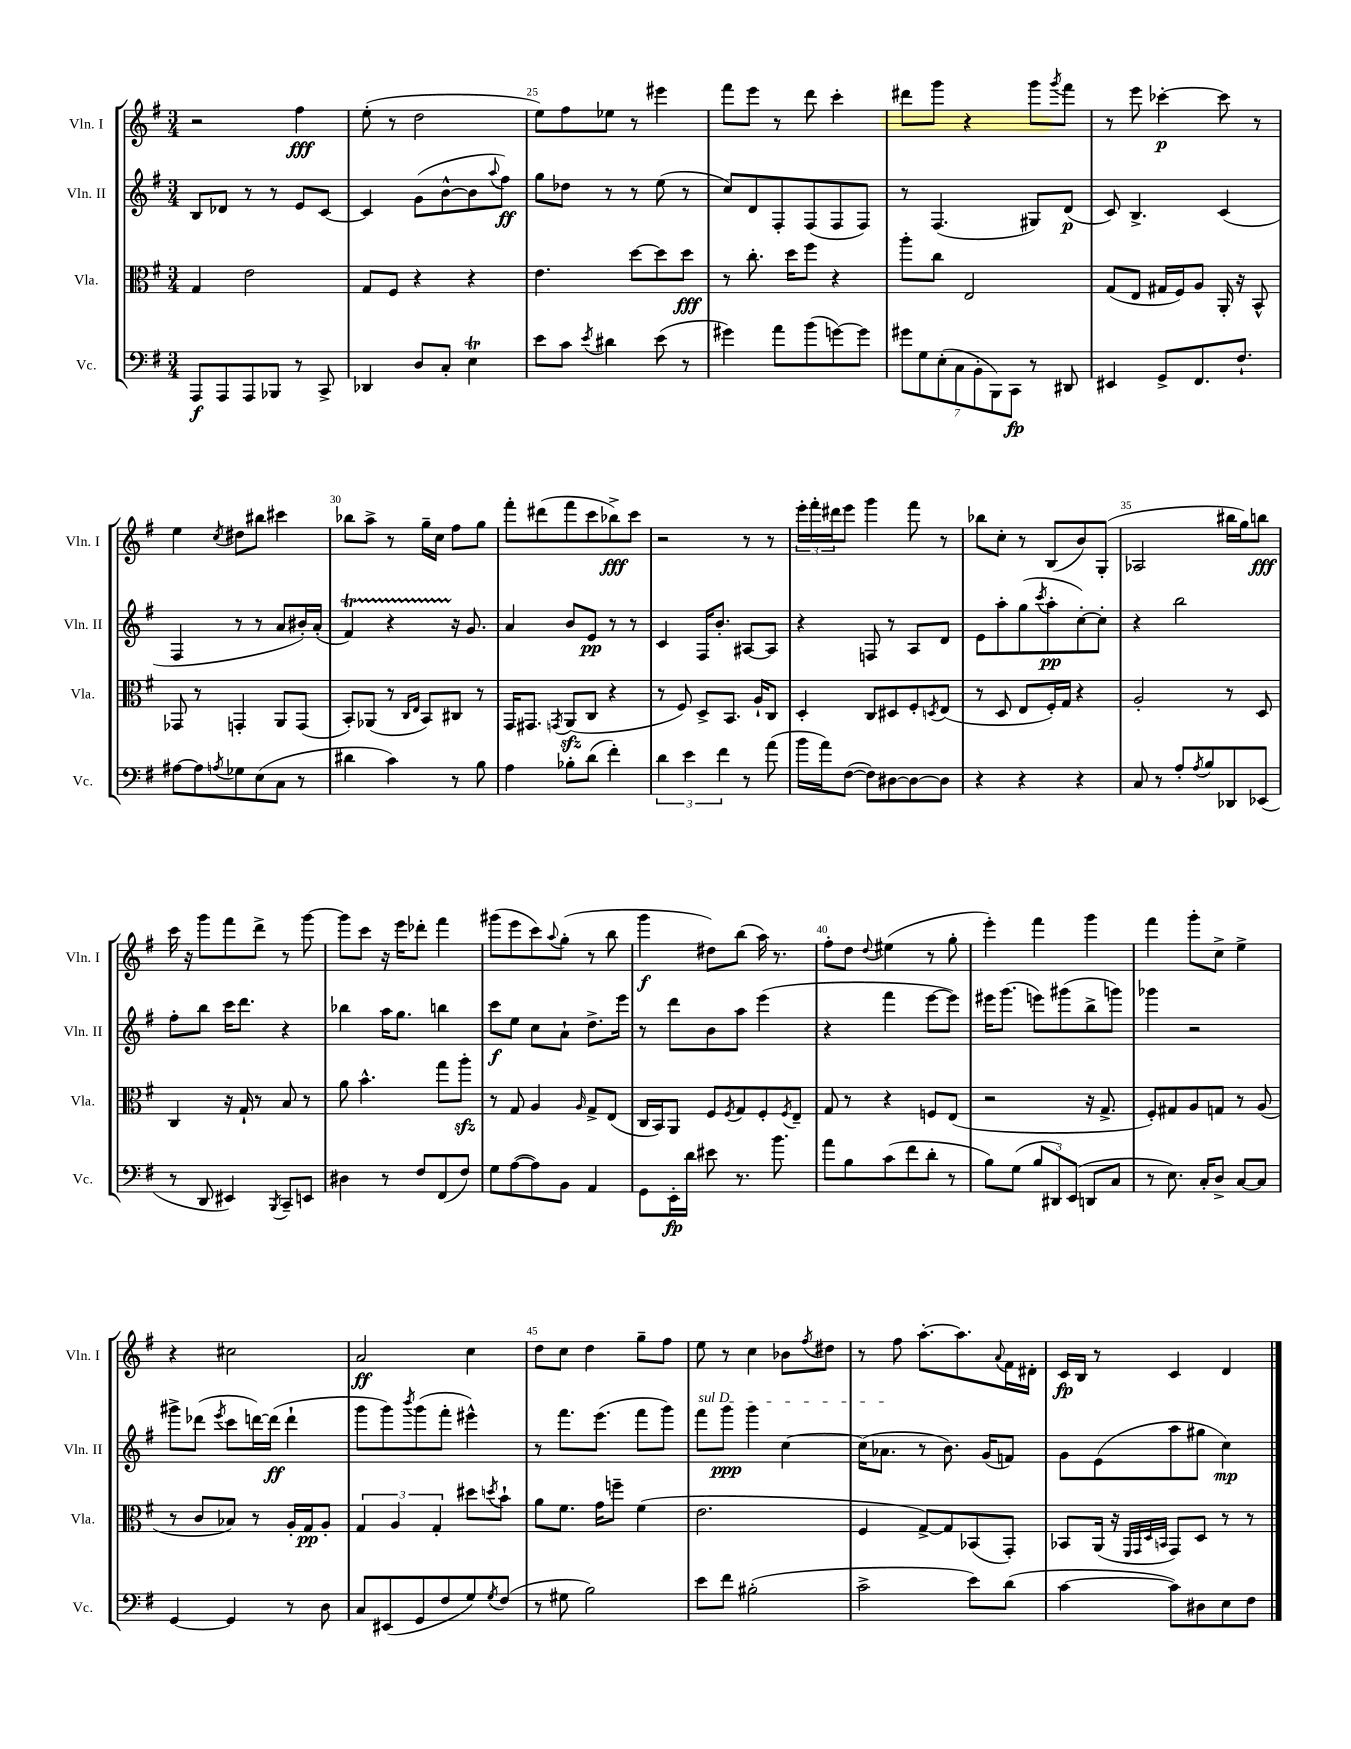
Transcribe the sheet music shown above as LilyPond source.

<<
\new StaffGroup <<
\new Staff = "s0" \with { instrumentName = "Vln. I" shortInstrumentName = "Vln. I" } {
    \clef treble \key g \major \numericTimeSignature \time 3/4
    r2 fis''4\fff |
    e''8-.( r8 d''2 |
    e''8) fis''8 ees''8 r8 eis'''4 |
    fis'''8 e'''8 r8 d'''8 c'''4-. |
    dis'''8 g'''8 r4 g'''8 \acciaccatura { g'''8 } fis'''8 |
    r8 e'''8 ces'''4~-.\p ces'''8 r8 |
    e''4 \acciaccatura { c''8 } dis''8 bis''8 cis'''4 |
    bes''8 a''8-> r8 g''16-- c''16 fis''8 g''8 |
    fis'''8-. dis'''8( fis'''8 c'''8 bes''8->\fff) c'''8 |
    r2 r8 r8 |
    \tuplet 3/2 { e'''16-. fis'''16-. dis'''16 } e'''8 g'''4 fis'''8 r8 |
    bes''8 c''8-. r8 b8( b'8) g8-.( |
    aes2 bis''16 g''16) b''8\fff |
    c'''16 r16 g'''8 fis'''8 d'''8-> r8 g'''8~ |
    g'''8 c'''8 r16 e'''16 des'''8-. fis'''4 |
    gis'''8( e'''8 c'''8) \appoggiatura { a''8 } g''8-.( r8 b''8 |
    g'''4\f dis''8) b''8( a''16) r8. |
    fis''8-. d''8 \appoggiatura { d''8 } eis''4( r8 g''8-. |
    e'''4-.) fis'''4 g'''4 |
    fis'''4 g'''8-. c''8-> e''4-> |
    r4 cis''2 |
    a'2\ff c''4 |
    d''8 c''8 d''4 g''8-- fis''8 |
    e''8 r8 c''4 bes'8 \acciaccatura { fis''8 } dis''8 |
    r8 fis''8 a''8.~-. a''8. \appoggiatura { a'8 } fis'16 dis'16-. |
    c'16\fp b16 r8 c'4 d'4 \bar "|." |
}
\new Staff = "s1" \with { instrumentName = "Vln. II" shortInstrumentName = "Vln. II" } {
    \clef treble \key g \major \numericTimeSignature \time 3/4
    b8 des'8 r8 r8 e'8 c'8~ |
    c'4 g'8( b'8~-^ b'8 \appoggiatura { a''8 } fis''8\ff) |
    g''8 des''8 r8 r8 e''8( r8 |
    c''8) d'8 fis8-. fis8( fis8 fis8) |
    r8 fis4.( gis8) d'8\p( |
    c'8) b4.-> c'4( |
    fis4 r8 r8 a'8 bis'16-.) a'16-.( |
    fis'4\startTrillSpan) r4 r16\stopTrillSpan g'8. |
    a'4 b'8 e'8\pp r8 r8 |
    c'4 fis16 b'8.-. ais8~ ais8 |
    r4 f8 r8 a8 d'8 |
    e'8 a''8-. g''8( \acciaccatura { c'''8 } a''8-.\pp c''8~-.) c''8-. |
    r4 b''2 |
    fis''8-. b''8 c'''16 d'''8. r4 |
    bes''4 a''16 g''8. b''4 |
    c'''8\f e''8 c''8 a'8-! d''8.-> e'''16 |
    r8 d'''8 b'8 a''8 e'''4( |
    r4 fis'''4 e'''8~ e'''8) |
    eis'''16 g'''8.( e'''8) gis'''8( b''8-> g'''8) |
    ges'''4 r2 |
    gis'''8-> des'''8( \acciaccatura { e'''8 } c'''8 d'''16~) d'''16\ff( d'''4-! |
    g'''8 g'''8) \acciaccatura { b'''8 } g'''8( fis'''8-. eis'''4-^) |
    r8 fis'''8. e'''8.( fis'''8 g'''8) |
    \once \override TextSpanner.bound-details.left.text = \markup { \italic "sul D" } fis'''8\startTextSpan g'''8\ppp g'''4 c''4~ |
    c''16( aes'8.\stopTextSpan r8 b'8.) g'16( f'8) |
    g'8 e'8( a''8 gis''8 c''4\mp) \bar "|." |
}
\new Staff = "s2" \with { instrumentName = "Vla." shortInstrumentName = "Vla." } {
    \clef alto \key g \major \numericTimeSignature \time 3/4
    g4 e'2 |
    g8 fis8 r4 r4 |
    e'4. d''8~ d''8 d''8\fff |
    r8 c''8.-. d''16 fis''8 r4 |
    a''8-. c''8 e2 |
    g8( e8 gis16 fis16) a8 a,16-. r16 b,8-^ |
    ges,8 r8 g,4-. a,8 g,8( |
    b,8-.) aes,8( r8 \grace { c16 e16 } b,8) cis8 r8 |
    g,16 gis,8. \acciaccatura { g,8 } a,8\sfz( c8 r4 |
    r8 fis8) d8-> b,8. a16-! c8 |
    d4-. c8 dis8 fis8-. \acciaccatura { d8 } e8( |
    r8 d8 e8 fis16-.) g16 r4 |
    a2-. r8 d8 |
    c4 r16 g16-! r8 b8 r8 |
    a'8 b'4.-^ g''8 a''8-.\sfz |
    r8 g8 a4 \grace { a16 } g8-> e8( |
    c16 b,16) a,8 fis8 \acciaccatura { fis8 } g8 fis8-. \acciaccatura { fis8 } e8-- |
    g8 r8 r4 f8 e8( |
    r2 r16 g8.-> |
    fis8-.) gis8 a8 g8 r8 a8( |
    r8 c'8 bes8) r8 a16-. g16\pp a8-. |
    \tuplet 3/2 { g4 a4 g4-. } dis''8 \acciaccatura { d''8 } b'8-! |
    a'8 fis'8. g'16 f''8-- fis'4( |
    e'2. |
    fis4 g8~->) g8 bes,8( g,8-.) |
    bes,8 a,16( r16 \grace { fis,32 g,32 d32 b,32 } g,8) d8 r8 r8 \bar "|." |
}
\new Staff = "s3" \with { instrumentName = "Vc." shortInstrumentName = "Vc." } {
    \clef bass \key g \major \numericTimeSignature \time 3/4
    a,,8\f a,,8 a,,8 bes,,8 r8 c,8-> |
    des,4 d8 c8-. e4\trill |
    e'8 c'8 \acciaccatura { e'8 } dis'4 e'8( r8 |
    gis'4) a'8 b'8( g'8~) g'8 |
    \tuplet 7/4 { gis'8 g8 e8-.( c8 b,8-. b,,8) c,8\fp } r8 dis,8 |
    eis,4 g,8-> fis,8. fis8.-! |
    ais8~ ais8 \acciaccatura { a8 } ges8 e8( c8 r8 |
    dis'4 c'4) r8 b8 |
    a4 bes8-. d'8( fis'4-.) |
    \tuplet 3/2 { d'4 e'4 fis'4 } r8 a'8( |
    b'16 a'16) fis8~( fis8) dis8~ dis8~ dis8 |
    r4 r4 r4 |
    c8 r8 a8-. \acciaccatura { a8 } b8 des,8 ees,8( |
    r8 d,8 eis,4) \acciaccatura { b,,8 } c,8-- e,8 |
    dis4 r8 fis8 fis,8( fis8) |
    g8 a8~( a8) b,8 a,4 |
    g,8 e,16-.\fp d'16 eis'8 r8. b'8. |
    a'8 b8 c'8( fis'8 d'8-. r8 |
    b8) g8( \tuplet 3/2 { b8 dis,8) e,8( } d,8 c8 |
    r8 e8.) c16-. d8-> c8~ c8 |
    g,4~ g,4 r8 d8 |
    c8 eis,8( g,8 fis8 g8) \acciaccatura { g8 } fis8( |
    r8 gis8 b2) |
    e'8 fis'8 bis2-.( |
    c'2-> e'8) d'8( |
    c'4~ c'8) dis8 e8 fis8 \bar "|." |
}
>>
>>
\layout { \context { \Score currentBarNumber = #23 \override BarNumber.break-visibility = ##(#f #t #t) barNumberVisibility = #(every-nth-bar-number-visible 5) } }
